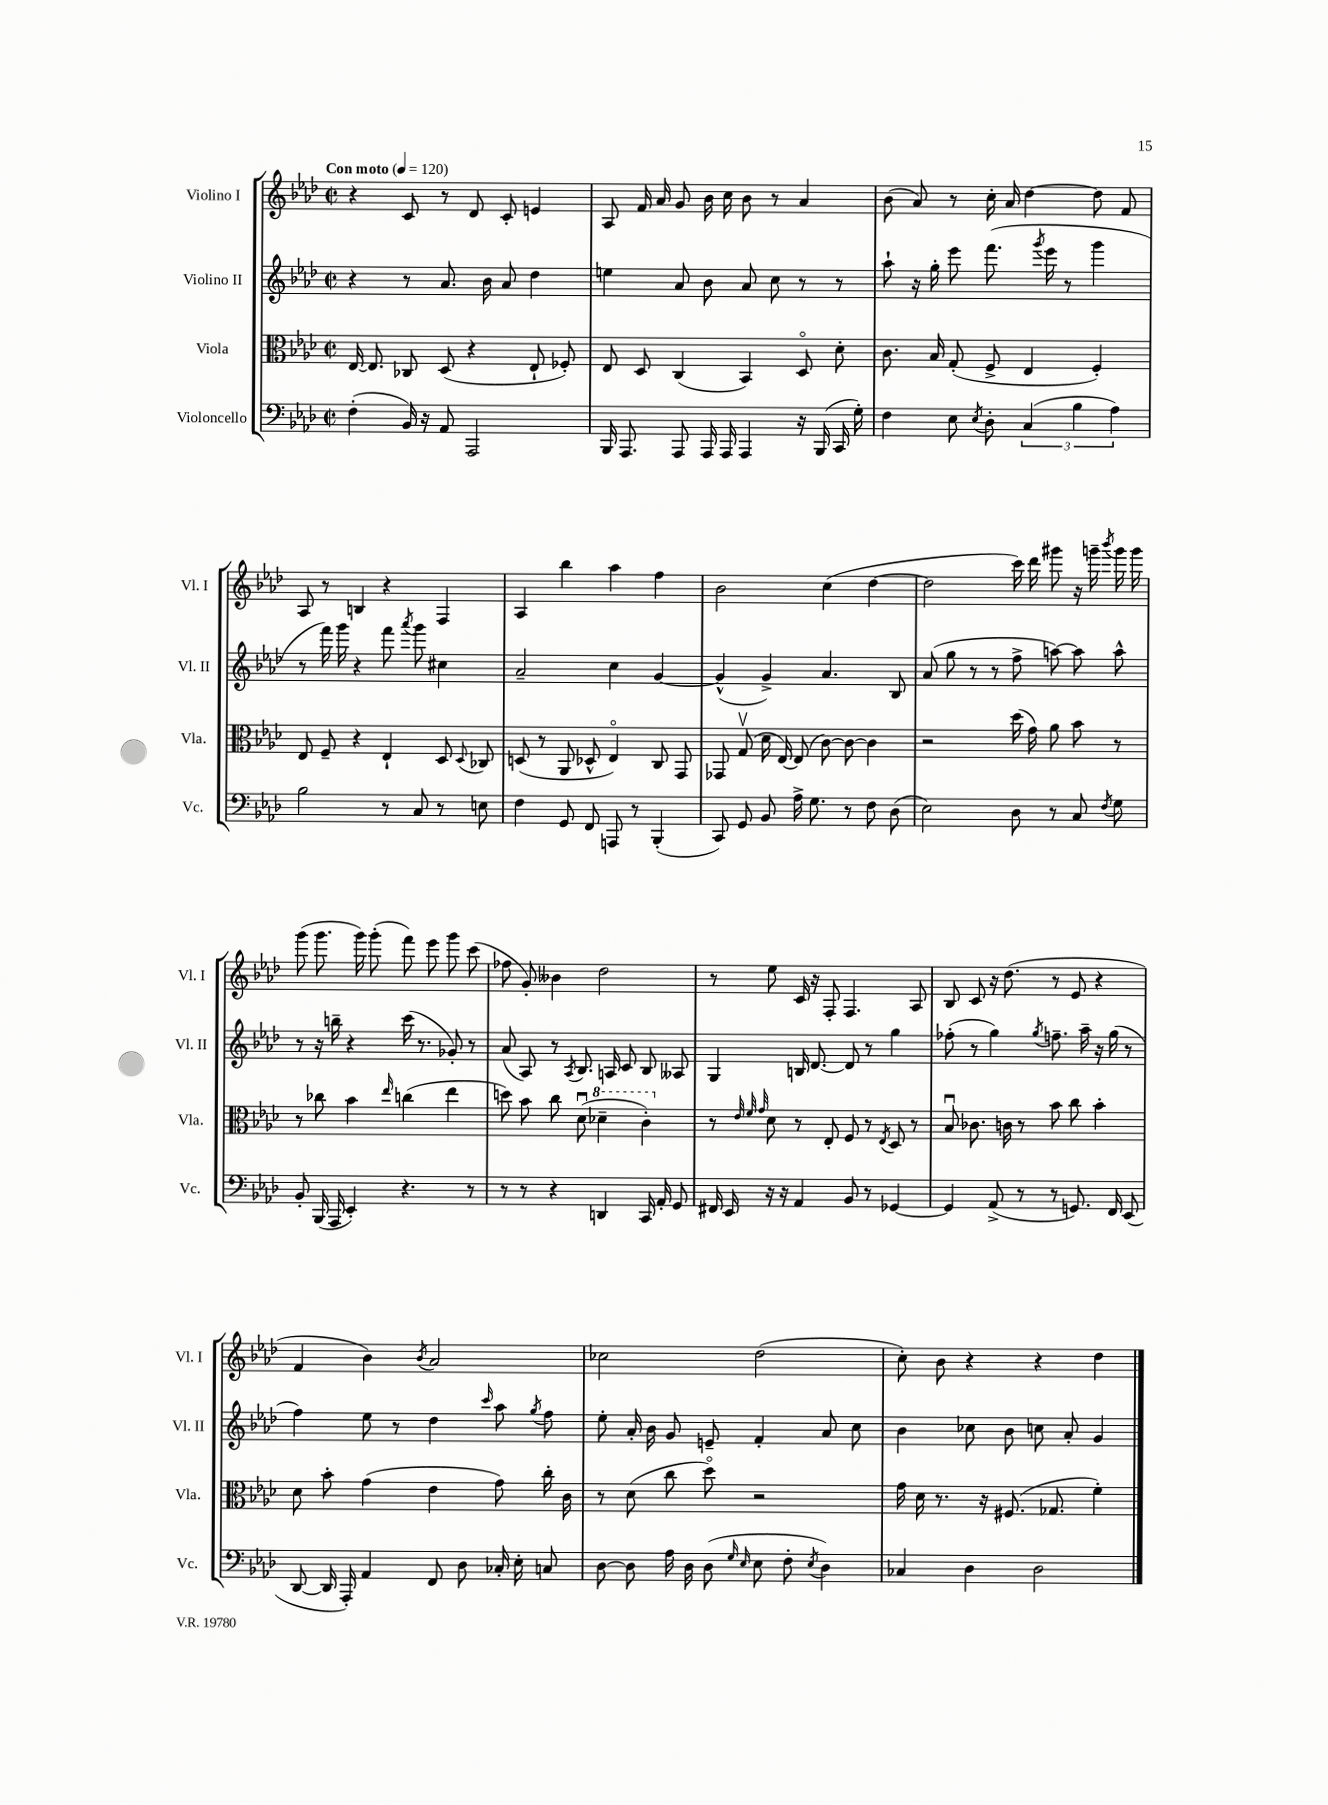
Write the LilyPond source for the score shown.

<<
\new StaffGroup <<
\new Staff = "s0" \with { instrumentName = "Violino I" shortInstrumentName = "Vl. I" } {
    \clef treble \key aes \major \defaultTimeSignature \time 2/2 \tempo "Con moto" 4 = 120
    \autoBeamOff r4 c'8 r8 des'8 c'8-. e'4 |
    aes8 f'16 aes'16 g'8 bes'16 c''16 bes'8 r8 aes'4 |
    bes'8( aes'8) r8 c''16-. aes'16 des''4~ des''8 f'8 |
    aes8 r8 b4 r4 f4 |
    aes4 bes''4 aes''4 f''4 |
    bes'2 c''4( des''4~ |
    des''2 c'''16) des'''16 gis'''8 r16 g'''16-- \acciaccatura { bes'''8 } g'''16 g'''16 |
    g'''8( g'''8. g'''16) g'''8-.( f'''8) ees'''8 g'''8 c'''8( |
    fes''8 g'8-.) beses'4 des''2 |
    r8 ees''8 c'16 r16 f8-. f4. aes8 |
    bes8 c'8 r16 des''8.( r8 ees'8 r4 |
    f'4 bes'4) \acciaccatura { bes'8 } aes'2 |
    ces''2 des''2( |
    c''8-.) bes'8 r4 r4 des''4 \bar "|." |
}
\new Staff = "s1" \with { instrumentName = "Violino II" shortInstrumentName = "Vl. II" } {
    \clef treble \key aes \major \defaultTimeSignature \time 2/2
    \autoBeamOff r4 r8 aes'8. bes'16 aes'8 des''4 |
    e''4 aes'8 bes'8 aes'8 c''8 r8 r8 |
    aes''8-! r16 g''16-. ees'''8 f'''8.( \acciaccatura { g'''8 } ees'''16 r8 g'''4 |
    r8 f'''16) g'''16 r4 f'''8 \acciaccatura { aes'''8 } g'''8 cis''4 |
    aes'2-- c''4 g'4~ |
    g'4-^( g'4->) aes'4. bes8 |
    aes'8( g''8 r8 r8 f''8-> a''8~) a''8 a''8-^ |
    r8 r16 b''16-- r4 c'''16( r8. ges'8-.) r8 |
    aes'8( aes8) r8 \acciaccatura { aes8 } bes8. a16 c'8 bes8 aeses8 |
    g4 b16 des'8.~ des'8 r8 g''4 |
    fes''8-.( r8 g''4) \acciaccatura { g''8 } f''8.-- aes''16-- r16 g''16( r8 |
    f''4) ees''8 r8 des''4 \grace { c'''16 } aes''8 \acciaccatura { g''8 } f''8 |
    ees''8-. aes'16-. bes'16 g'8 e'8-- f'4-. aes'8 c''8 |
    bes'4 ces''8 bes'8 c''8 aes'8-. g'4 \bar "|." |
}
\new Staff = "s2" \with { instrumentName = "Viola" shortInstrumentName = "Vla." } {
    \clef alto \key aes \major \defaultTimeSignature \time 2/2
    \autoBeamOff ees16~ ees8. ces8 des8( r4 ees8-! fes8-.) |
    ees8 des8 c4( bes,4) des8\flageolet des'8-. |
    c'8. bes16 g8-.( f8-> ees4 f4-.) |
    ees8 f8-- r4 ees4-! des8 \appoggiatura { des8 } ces8 |
    d8( r8 aes,8 des8-^ ees4\flageolet) c8 g,8 |
    ges,8 g8\upbow( des'16 ees16~) ees8( c'8~) c'8~ c'4 |
    r2 des''16( g'16) aes'8 bes'8 r8 |
    r8 ces''8 bes'4 \grace { ees''16 } c''4( ees''4 |
    d''8) bes'8 c''8 des'8\downbow( \ottava #1 des''4-- c''4-.) \ottava #0 |
    r8 \grace { ees'32 f'32 g'32 } des'8 r8 ees8-. f8 r8 \acciaccatura { ees8 } des8 r8 |
    bes8\downbow ces'8. c'16 r8 bes'8 c''8 bes'4-. |
    des'8 bes'8-. g'4( ees'4 g'8) c''16-. c'16 |
    r8 des'8( c''8 des''8\flageolet) r2 |
    g'16 des'16 r8. r16 fis8.( ges8. f'4-.) \bar "|." |
}
\new Staff = "s3" \with { instrumentName = "Violoncello" shortInstrumentName = "Vc." } {
    \clef bass \key aes \major \defaultTimeSignature \time 2/2
    \autoBeamOff f4-.( bes,16) r16 aes,8 aes,,2 |
    bes,,16 aes,,8. aes,,8 aes,,16 aes,,16 aes,,4 r16 bes,,16( c,16 g16-.) |
    f4 ees8 \acciaccatura { ees8 } des8-. \tuplet 3/2 { c4( bes4 aes4) } |
    bes2 r8 c8 r8 e8 |
    f4 g,8 f,8 a,,8 r8 bes,,4-.( |
    c,8) g,8 bes,8 aes16-> g8. r8 f8 des8( |
    ees2) des8 r8 c8 \acciaccatura { f8 } g8 |
    bes,8-. bes,,16( aes,,16 ees,4-.) r4. r8 |
    r8 r8 r4 d,4 c,16 aes,16-. g,8 |
    fis,16 ees,16 r16 r16 aes,4 bes,8 r8 ges,4~ |
    ges,4 aes,8->( r8 r8 g,8.) f,16 ees,8( |
    des,8~ des,16 aes,,16-.) aes,4 f,8 des8 ces16-. ees16-. c8 |
    des8~ des8 aes16 des16 des8( \grace { g16 ees16 } ees8 f8-. \acciaccatura { ees8 } des4) |
    ces4 des4 des2 \bar "|." |
}
>>
>>
\layout { \context { \Score \remove "Bar_number_engraver" } }
